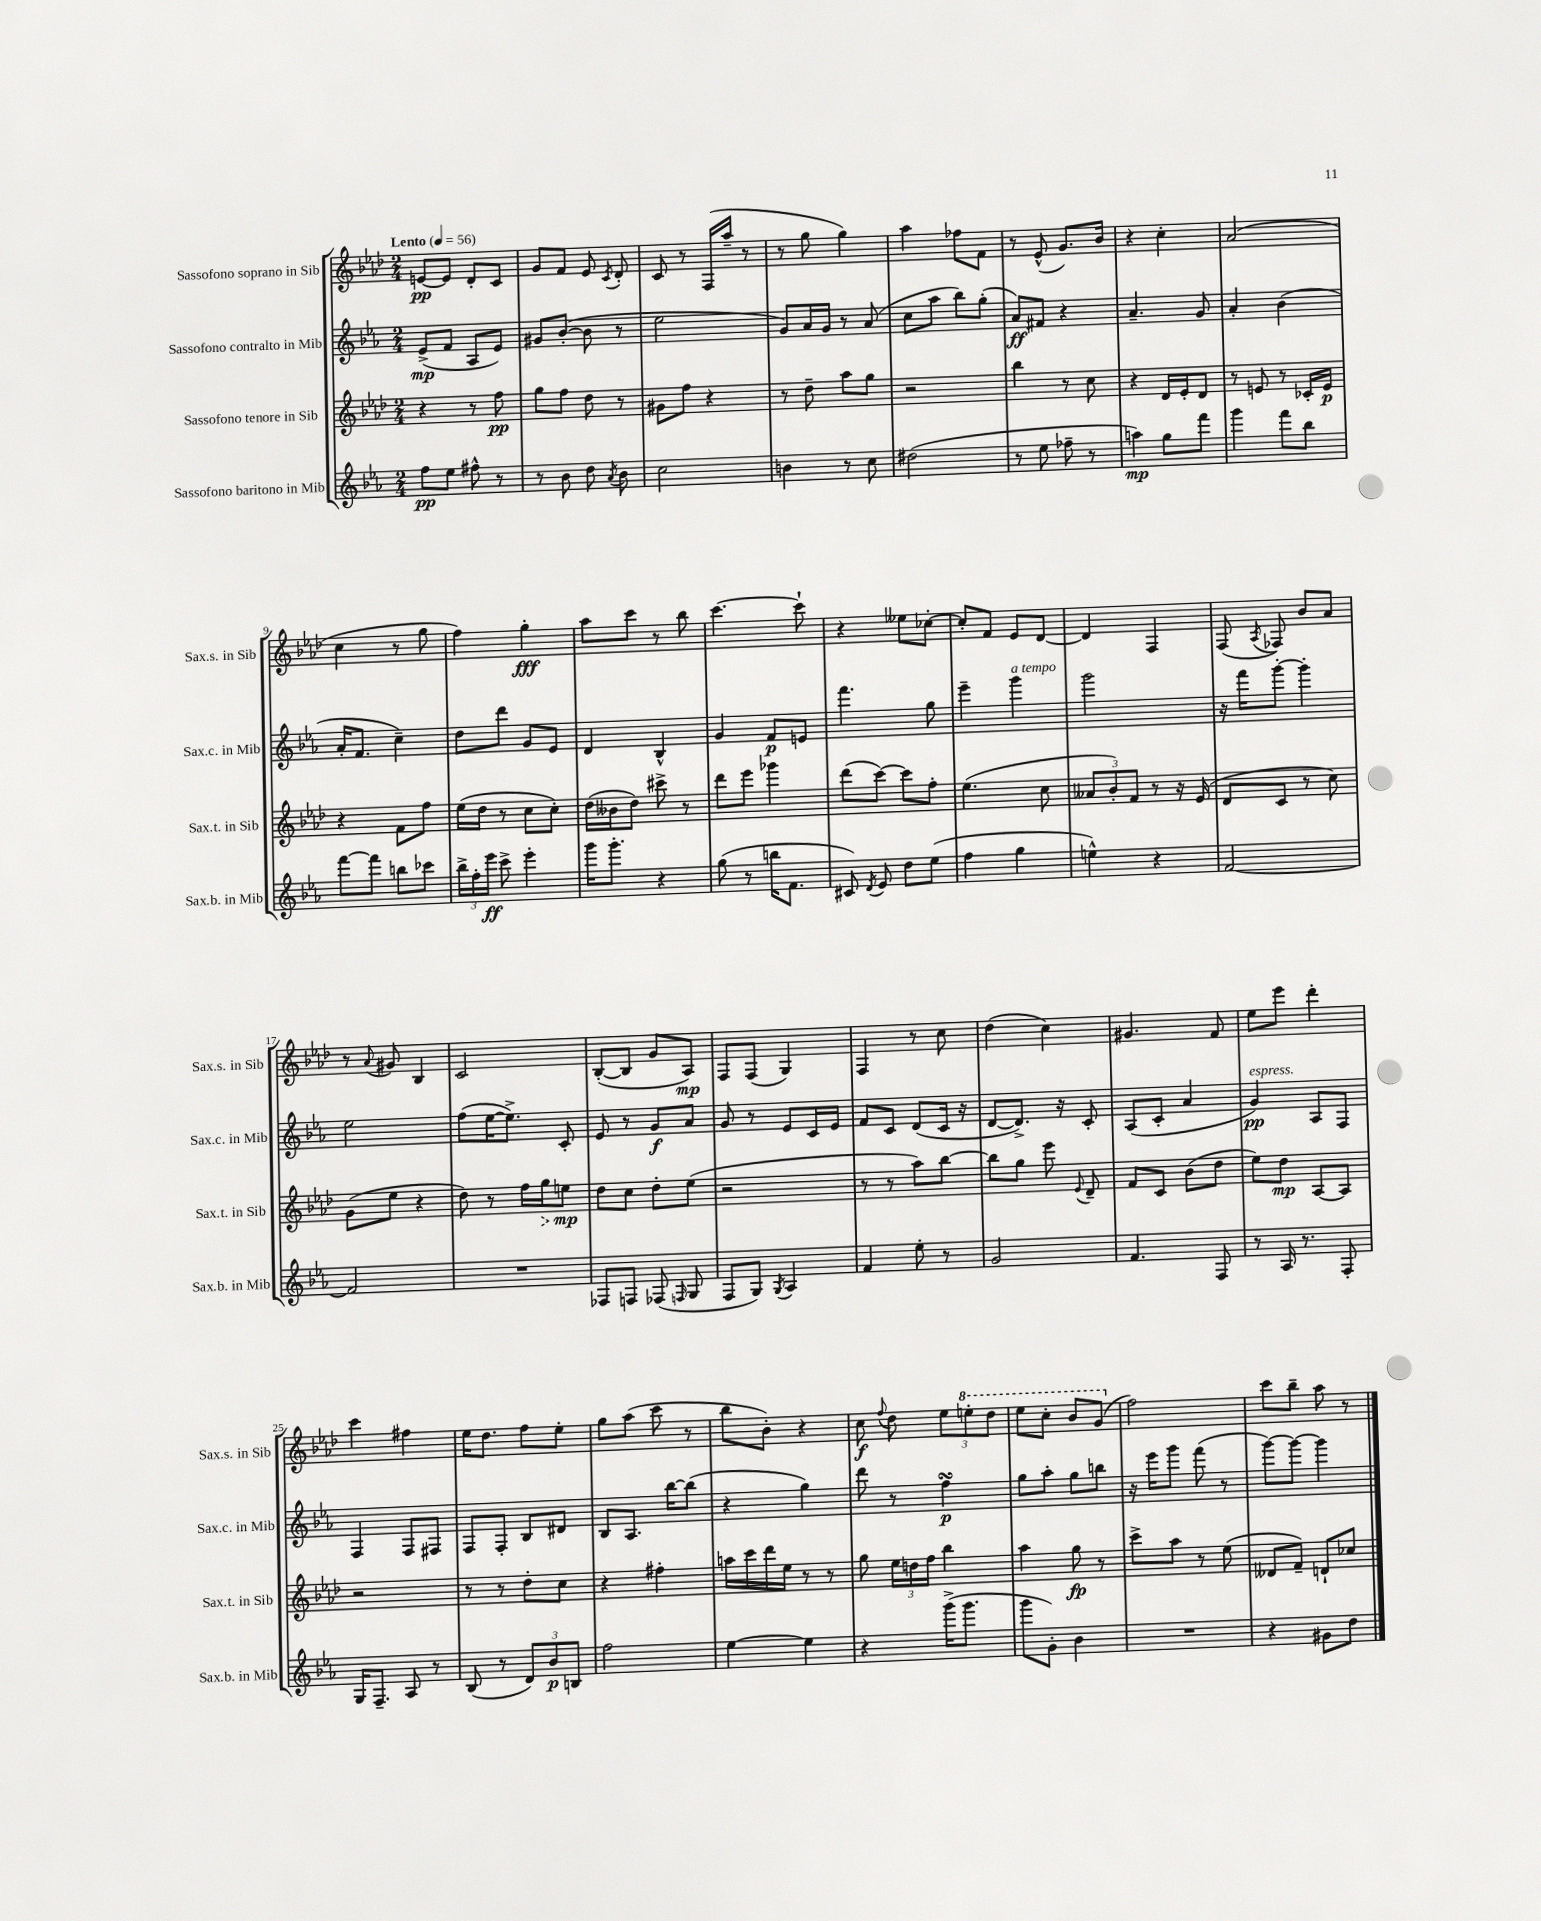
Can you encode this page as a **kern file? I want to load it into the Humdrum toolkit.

**kern	**kern	**kern	**kern
*staff4	*staff3	*staff2	*staff1
*clefG2	*clefG2	*clefG2	*clefG2
*k[b-e-a-]	*k[b-e-a-d-]	*k[b-e-a-]	*k[b-e-a-d-]
*M2/4	*M2/4	*M2/4	*M2/4
*MM56	*MM56	*MM56	*MM56
8ff\L	4r	(8e-^/L	[8e/L
8ee-\J	.	8f/J	8e/]J
8ff#^^\	8r	8A-/L	8d-'/L
8r	8ff\	8e-/J)	8c/J
=	=	=	=
8r	8gg\L	8g#/L	8g/L
8b-\	8ff\J	([8b-'/J	8f/J
8dd\	8dd-\	8b-\]	8e-/
8qa-/	.	.	8qc/
8b-\	8r	8r	8d-'/
=	=	=	=
2cc\	8g#\L	2ee-\	8c/
.	8ff\J	.	8r
.	4r	.	(16F/LL
.	.	.	16aa-~/JJ
.	.	.	8r
=	=	=	=
4b\	8r	8g/L)	8r
.	8dd-~\	16a-/L	8gg\
.	.	16g/JJ	.
8r	8aa-\L	8r	4gg\)
8cc\	8gg\J	(8a-/	.
=	=	=	=
(2dd#\	2r	8cc\L	4aa-\
.	.	8aa-\J	.
.	.	8bb-\L)	8ff-\L
.	.	(8gg'\J	8f\J
=	=	=	=
8r	4bb-\	8a-/L)	8r
8ee-\	.	8f#/J	(8e-^^/
8ff-~\	8r	4r	8.g/L)
8r	8cc\	.	.
.	.	.	16b-/Jk
=	=	=	=
4aa\)	4r	4.a-~/	4r
8gg\L	16d-/LL	.	4cc'\
.	16e-'/J	.	.
8fff\J	8d-/J	8g/	.
=	=	=	=
4ggg\	8r	4a-'/	(2a-/
.	8e/	.	.
8fff\L	8r	(4b-\	.
8bb-\J	16c-'/LL	.	.
.	16e/JJ	.	.
=	=	=	=
[8fff\L	4r	16a-'/LK	4cc\
.	.	8.f/J	.
8fff\]J	.	.	.
8bb\L	8f\L	4cc~\)	8r
8ccc-\J	8ff\J	.	8gg\
=	=	=	=
24bb-^\LL	(16ee-\LL	8dd\L	4ff\)
24ff'\	.	.	.
.	16dd-\JJ	.	.
24eee-\JJ	.	.	.
8ccc^\	8r	8ddd\J	.
4eee-'\	8cc\L	8g/L	4gg'\
.	8cc'\J)	8e-/J	.
=	=	=	=
16ggg\LK	(16dd-\LL	4d/	8aa-\L
8.ggg'\J	16b--\J	.	.
.	8dd-\J)	.	8ccc\J
4r	8ccc#^\	4B-^^/	8r
.	8r	.	8bb-\
=	=	=	=
(8gg\	8ddd-\L	4g/	[4.ccc\
8r	8eee-\J	.	.
16bb\LK	4ggg-\	8f/L	.
8.f\J	.	.	.
.	.	8e/J	8ccc`\]
=	=	=	=
8c#/)	(8ddd-\L	4.fff\	4r
8qd/	.	.	.
8e-/	[8ccc\J)	.	.
8dd\L	8ccc\]L	.	8ee--\L
(8ee-\J	8ff'\J	8gg\	[8cc-'\J
=	=	=	=
4ff\	(4.ee-\	4eee-~\	8cc-'/]L
.	.	.	8f/J
4gg\	.	4ggg\	8e-/L
.	8cc\	.	[8d-/J
=	=	=	=
4ee^^\)	12a--/L	2ggg\	4d-/]
.	12b-'/)	.	.
.	12f/J	.	.
4r	8r	.	4F/
.	16r	.	.
.	(16e-/	.	.
=	=	=	=
[2f/	8d-/L	16r	(8F/
.	.	16fff\LK	.
.	.	.	8qA-/
.	8c/J	[8ggg'\J	8F-/)
.	8r	4ggg'\]	8b-/L
.	8cc\)	.	8a-/J
=	=	=	=
2f/]	(8g\L	2ee-\	8r
.	.	.	8qqa-/
.	8ee-\J	.	8g#/
.	4r	.	4B-/
=	=	=	=
2r	8dd-\)	(8ff\L	2c/
.	8r	[16ee-\K	.
.	.	8.ee-^\]J)	.
.	16ff\LL	.	.
.	16gg\J	.	.
.	8ee\J	8c'/	.
=	=	=	=
8F-/L	8dd-\L	8e-/	([8B-'/L
8F/J	8cc\J	8r	8B-/]J
(8F-/	8dd-'\L	8g/L	8g/L
16qqF/	.	.	.
8G/	(8ee-\J	8a-/J	8A-/J)
=	=	=	=
8F/L	2r	8g/	8F/L
8G/J)	.	8r	(8F/J
8qG/	.	.	.
4A-/	.	8e-/L	4G/)
.	.	16c/L	.
.	.	16e-/JJ	.
=	=	=	=
4f/	8r	8f/L	4F/
.	8r	8c/J	.
8ee-'\	8aa-\L)	(8d/L	8r
8r	[8bb-\J	16c/Jk	8cc\
.	.	16r	.
=	=	=	=
2g/	8bb-\]L	[8d/L	(4dd-\
.	8gg\J	8.d^/]J)	.
.	8eee-\	.	4cc\)
.	.	16r	.
.	8qqe-/	.	.
.	8d-~/	8c'/	.
=	=	=	=
4.f/	8f/L	(8A-/L	4.g#/
.	8c/J	8c'/J	.
.	(8b-\L	4a-/	.
8F/	8dd-\J	.	8f/
=	=	=	=
8r	8ee-\L)	4g/)	8ee-\L
16A-/	8dd-\J	.	8eee-\J
8.r	.	.	.
.	[8A-/L	8A-/L	4ddd-'\
8F'/	8A-/]J	8F/J	.
=	=	=	=
16G/LK	2r	4F/	4ccc\
8.F~/J	.	.	.
8A-/	.	8F/L	4ff#\
8r	.	8F#/J	.
=	=	=	=
(8B-/	8r	8F/L	16ee-\LK
.	.	.	8.dd-\J
8r	8r	8F'/J	.
12d/L)	8dd-'\L	8B-/L	8ff\L
12b-/	.	.	.
.	8cc\J	8d#/J	8ee-'\J
12B/J	.	.	.
=	=	=	=
2ff\	4r	8B-/L	8gg\L
.	.	8.A-/J	(8aa-\J
.	4ff#'\	.	8ccc\
.	.	[16bb-\LK	.
.	.	(8bb-\]J	8r
=	=	=	=
[4ee-\	16aa\LL	4r	8bb-\L
.	16ccc\	.	.
.	16ddd-\	.	8b-'\J)
.	16ee-\JJ	.	.
4ee-\]	8r	4gg\)	4r
.	8r	.	.
=	=	=	=
4r	8gg\	8ddd\	8cc\
.	.	.	8qqff/
.	24ee-\LL	8r	8dd-\
.	24dd\	.	.
.	24ff\JJ	.	.
(16ggg^\LK	4bb-\	4ff\	12ee-\L
8.ggg\J	.	.	.
.	.	.	12eee'\
.	.	.	12ddd-\J
=	=	=	=
8ggg\L	4aa-\	8gg\L	8eee-\L
8g'\J)	.	8aa-'\J	8ccc'\J
4b-\	8gg\	8gg\L	8bb-/L
.	8r	8bb\J	(8gg/J
=	=	=	=
2r	8ccc^\L	16r	2ff\)
.	.	16eee-\LK	.
.	8aa-\J	8ggg\J	.
.	8r	(8fff\	.
.	(8ee-\	8r	.
=	=	=	=
4r	8d--/L	[8ggg\L)	8ccc\L
.	8f~/J)	8ggg\_J	8bb-~\J
8g#\L	8d`/L	4ggg\]	8aa-\
8dd\J	8cc-/J	.	8r
==	==	==	==
*-	*-	*-	*-
